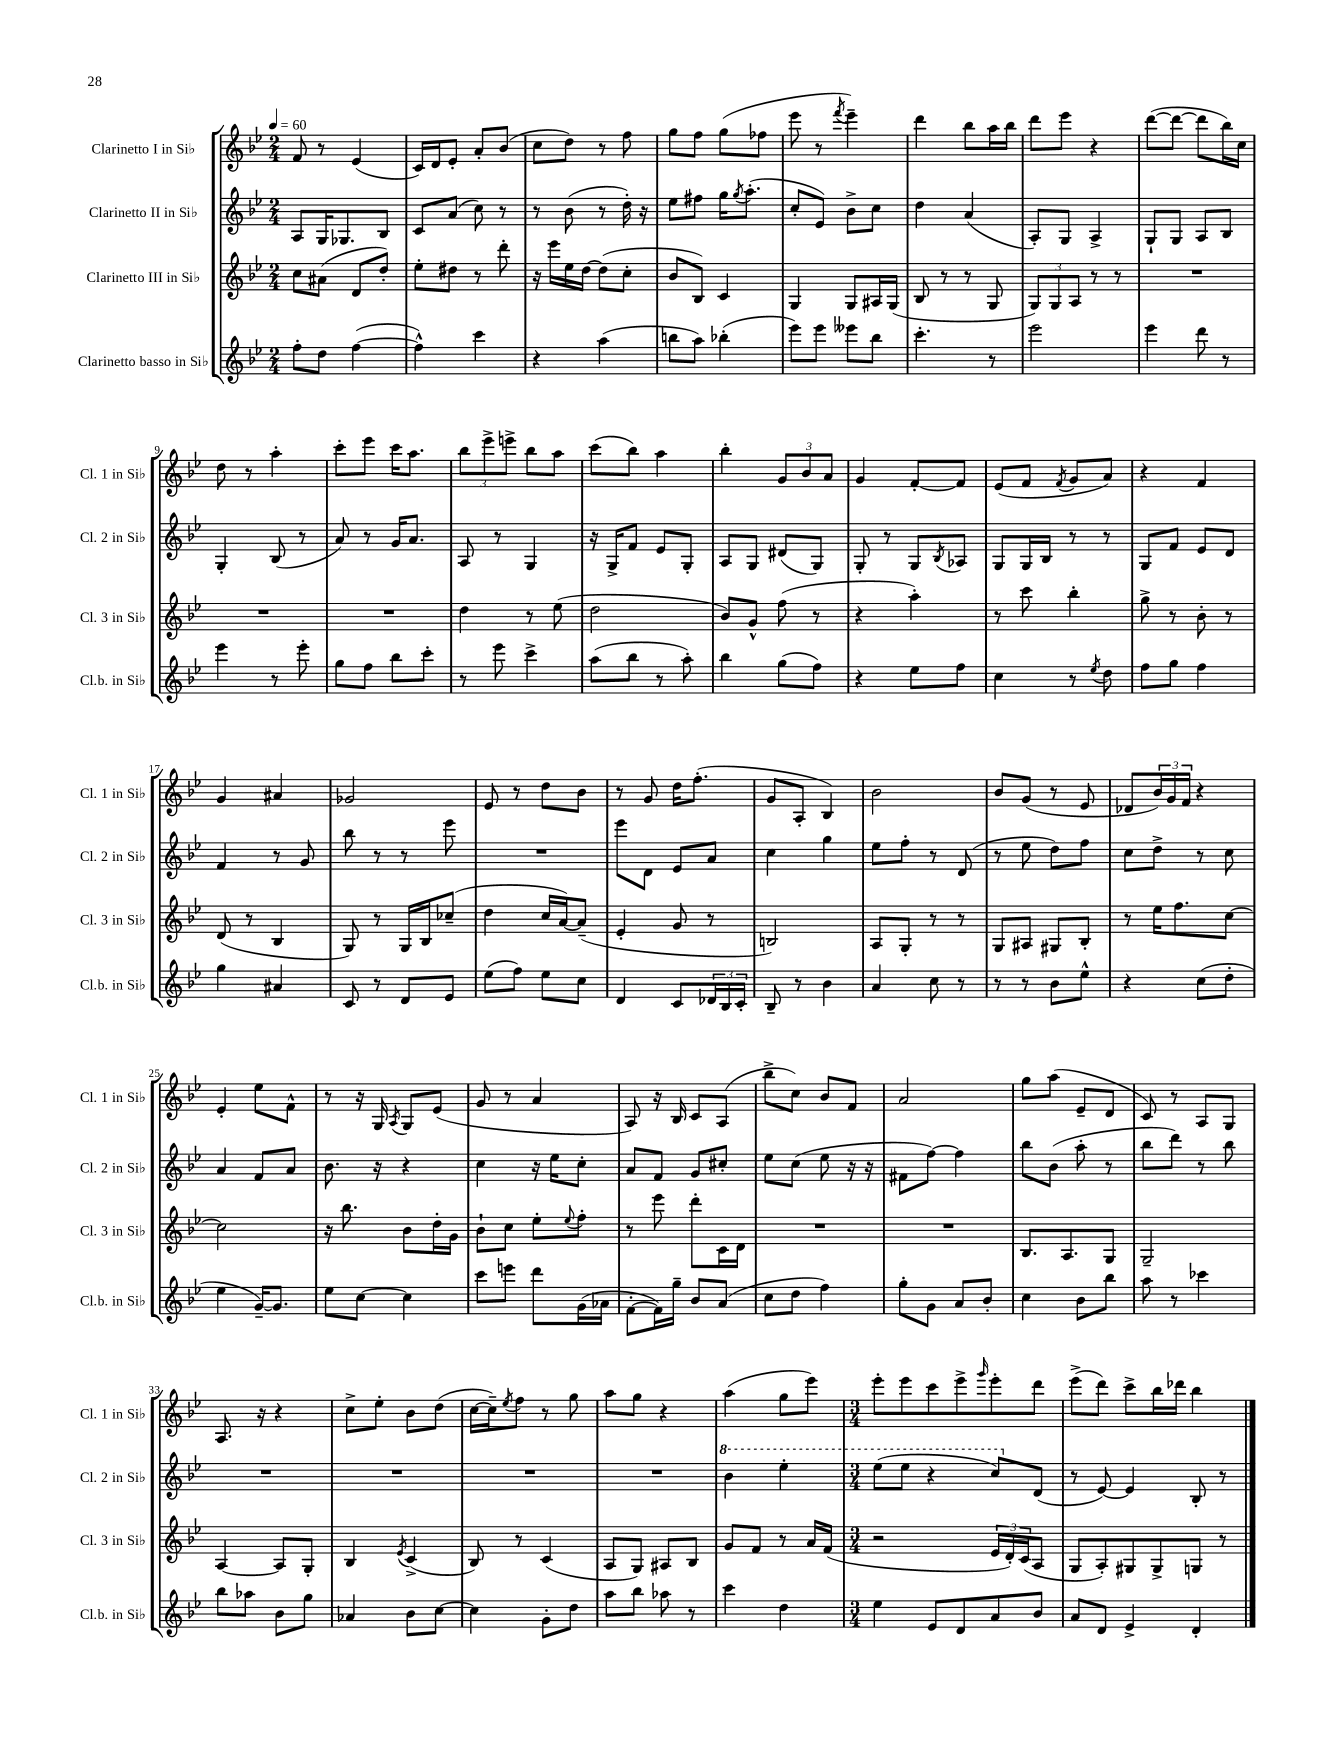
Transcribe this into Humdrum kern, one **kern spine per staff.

**kern	**kern	**kern	**kern
*part4	*part3	*part2	*part1
*staff4	*staff3	*staff2	*staff1
*I"Clarinetto basso in Si♭	*I"Clarinetto III in Si♭	*I"Clarinetto II in Si♭	*I"Clarinetto I in Si♭
*I'Cl.b. in Si♭	*I'Cl. 3 in Si♭	*I'Cl. 2 in Si♭	*I'Cl. 1 in Si♭
*clefG2	*clefG2	*clefG2	*clefG2
*k[b-e-]	*k[b-e-]	*k[b-e-]	*k[b-e-]
*M2/4	*M2/4	*M2/4	*M2/4
*MM60	*MM60	*MM60	*MM60
=1	=1	=1	=1
8ff'\L	8cc\L	8A/L	8f/
8dd\J	(8a#X\J	16G/K	8r
.	.	8.G-X/	.
([4ff\	8d/L	.	(4e-/
.	8dd'/J)	8B-/J	.
=2	=2	=2	=2
4ff^^\])	8ee-'\L	8c/L	16c/LL)
.	.	.	16d/J
.	8dd#X\J	(8a/J	8e-'/J
4ccc\	8r	8cc\)	8a'/L
.	8ddd'\	8r	(8b-/J
=3	=3	=3	=3
4r	16r	8r	8cc\L
.	16eee-\LL	.	.
.	16ee-\	(8b-\	8dd\J)
.	[16dd\JJ	.	.
(4aa\	(8dd\L]	8r	8r
.	8cc'\J	16dd'\)	8ff\
.	.	16r	.
=4	=4	=4	=4
8bbn\L	8b-/L	8ee-\L	8gg\L
8aa\J)	8B-/J)	8ff#X\J	8ff\J
(4bb-X'\	4c/	16gg\KL	(8gg\L
.	.	8qgg/	.
.	.	(8.aa'\J	.
.	.	.	8ff-X\J
=5	=5	=5	=5
8eee-\L)	4G/	8cc'/L	8eee-\
8eee-\J	.	8e-/J)	8r
.	.	.	8qfff/
8eee--X\L	8G/L	8b-^\L	4eee-~\)
8bb-\J	16A#X/L	8cc\J	.
.	(16G/JJ	.	.
=6	=6	=6	=6
4.ccc'\	8B-/	4dd\	4ddd\
.	8r	.	.
.	8r	(4a/	8bb-\L
8r	8G/	.	16aa\L
.	.	.	16bb-\JJ
=7	=7	=7	=7
2eee-\	12G/L)	8A'/L)	8ddd\L
.	12G/	.	.
.	.	8G/J	8eee-\J
.	12A/J	.	.
.	8r	4A^/	4r
.	8r	.	.
=8	=8	=8	=8
4eee-\	2r	8G`/L	([8ddd\L
.	.	8G/J	8ddd\J_
8ddd\	.	8A/L	8ddd\L]
8r	.	8B-/J	16bb-\L)
.	.	.	16cc\JJ
!!LO:LB:g=z
=9	=9	=9	=9
4eee-\	2r	4G'/	8dd\
.	.	.	8r
8r	.	(8B-/	4aa'\
8eee-'\	.	8r	.
=10	=10	=10	=10
8gg\L	2r	8a/)	8ccc'\L
8ff\J	.	8r	8eee-\J
8bb-\L	.	16g/KL	16ccc\KL
.	.	8.a/J	8.aa\J
8ccc'\J	.	.	.
=11	=11	=11	=11
8r	4dd\	8A/	12bb-\L
.	.	.	12eee-^\
8eee-\	.	8r	.
.	.	.	12eeen^\J
4ccc^\	8r	4G/	8bb-\L
.	(8ee-\	.	8aa\J
=12	=12	=12	=12
(8aa\L	2dd\	16r	(8ccc\L
.	.	16G^/KL	.
8bb-\J	.	8f/J	8bb-\J)
8r	.	8e-/L	4aa\
8aa'\)	.	8G'/J	.
=13	=13	=13	=13
4bb-\	8b-/L)	8A/L	4bb-'\
.	8g^^/J	8G/J	.
(8gg\L	(8ff\	(8d#X/L	12g/L
.	.	.	12b-/
8ff\J)	8r	8G/J)	.
.	.	.	12a/J
=14	=14	=14	=14
4r	4r	8G'/	4g/
.	.	8r	.
8ee-\L	4aa'\)	8G/L	[8f'/L
.	.	8qB-/	.
8ff\J	.	8A-X/J	8f/J]
=15	=15	=15	=15
4cc\	8r	8G/L	(8e-/L
.	8ccc\	16G/L	8f/J
.	.	16B-/JJ	.
.	.	.	8qf/
8r	4bb-'\	8r	8g/L
8qee-/	.	.	.
8dd\	.	8r	8a/J)
=16	=16	=16	=16
8ff\L	8gg^\	8G/L	4r
8gg\J	8r	8f/J	.
4ff\	8b-'\	8e-/L	4f/
.	8r	8d/J	.
!!LO:LB:g=z
=17	=17	=17	=17
4gg\	(8d/	4f/	4g/
.	8r	.	.
4a#X/	4B-/	8r	4a#X/
.	.	8g/	.
=18	=18	=18	=18
8c/	8G/)	8bb-\	2g-X/
8r	8r	8r	.
8d/L	16G/LL	8r	.
.	16B-/J	.	.
8e-/J	(8cc-X~/J	8eee-\	.
=19	=19	=19	=19
(8ee-\L	4dd\	2r	8e-/
8ff\J)	.	.	8r
8ee-\L	16cc/LL	.	8dd\L
.	[16a/J)	.	.
8cc\J	(8a~/J]	.	8b-\J
=20	=20	=20	=20
4d/	4e-'/	8eee-\L	8r
.	.	8d\J	8g/
8c/L	8g/	8e-/L	16dd\KL
.	.	.	(8.ff'\J
24d-X/L	8r	8a/J	.
24B-/	.	.	.
24c'/JJ	.	.	.
=21	=21	=21	=21
8B-~/	2Bn/)	4cc\	8g/L
8r	.	.	8A'/J
4b-\	.	4gg\	4B-/)
=22	=22	=22	=22
4a/	8A/L	8ee-\L	2b-\
.	8G'/J	8ff'\J	.
8cc\	8r	8r	.
8r	8r	(8d/	.
=23	=23	=23	=23
8r	8G/L	8r	8b-/L
8r	8A#X/J	8ee-\	(8g/J
8b-\L	8G#X/L	8dd\L)	8r
8ee-^^\J	8B-'/J	8ff\J	8e-/
=24	=24	=24	=24
4r	8r	8cc\L	8d-X/L
.	16ee-\KL	8dd^\J	24b-/L)
.	.	.	24g/
.	8.ff\	.	.
.	.	.	24f/JJ
(8cc\L	.	8r	4r
8dd'\J	[8cc\J	8cc\	.
!!LO:LB:g=z
=25	=25	=25	=25
4ee-\	2cc\]	4a/	4e-'/
[16g~/KL)	.	8f/L	8ee-\L
8.g/J]	.	.	.
.	.	8a/J	8f^^\J
=26	=26	=26	=26
8ee-\L	16r	8.b-\	8r
.	8.bb-\	.	.
[8cc\J	.	.	16r
.	.	16r	16G/
.	.	.	8qA/
4cc\]	8b-\L	4r	8G/L
.	16dd'\L	.	(8e-/J
.	16g\JJ	.	.
=27	=27	=27	=27
8ccc\L	8b-`\L	4cc\	8g/
8eeen\J	8cc\J	.	8r
8ddd\L	8ee-'\L	16r	4a/
.	.	16ee-\KL	.
.	8qqee-/	.	.
(16g\L	8ff'\J	8cc'\J	.
16a-X\JJ	.	.	.
=28	=28	=28	=28
[8f'\L	8r	8a/L	8A/)
16f\L])	8eee-\	8f/J	16r
16gg~\JJ	.	.	16B-/
8b-/L	8ddd'\L	8g/L	8c/L
(8a/J	16c\L	8cc#X'/J	(8A/J
.	16d\JJ	.	.
=29	=29	=29	=29
8cc\L	2r	8ee-\L	8bb-^\L
8dd\J	.	(8cc\J	8cc\J)
4ff\)	.	8ee-\	8b-/L
.	.	16r	8f/J
.	.	16r	.
=30	=30	=30	=30
8gg'\L	2r	8f#X\L	2a/
8g\J	.	[8ff\J)	.
8a/L	.	4ff\]	.
8b-'/J	.	.	.
=31	=31	=31	=31
4cc\	8.B-/L	8bb-\L	8gg\L
.	.	(8b-\J	(8aa\J
.	8.A/	.	.
8b-\L	.	8aa'\	8e-~/L
8bb-\J	8G/J	8r	8d/J
=32	=32	=32	=32
8aa\	2G~/	8bb-\L	8c/)
8r	.	8ddd\J)	8r
4ccc-X\	.	8r	8A/L
.	.	8bb-\	8G/J
!!LO:LB:g=z
=33	=33	=33	=33
8bb-\L	[4A/	2r	8.A/
8aa-X\J	.	.	.
.	.	.	16r
8b-\L	8A/L]	.	4r
8gg\J	8G'/J	.	.
=34	=34	=34	=34
4a-X/	4B-/	2r	8cc^\L
.	.	.	8ee-'\J
.	8qe-/	.	.
8b-\L	(4c^/	.	8b-\L
[8cc\J	.	.	(8dd\J
=35	=35	=35	=35
4cc\]	8B-/)	2r	[16cc\LL
.	.	.	16cc~\J])
.	.	.	8qee-/
.	8r	.	8ff\J
8g'\L	(4c/	.	8r
8dd\J	.	.	8gg\
=36	=36	=36	=36
8aa\L	8A/L	2r	8aa\L
8bb-\J	8G/J)	.	8gg\J
8aa-X\	8A#X/L	.	4r
8r	8B-/J	.	.
=37	=37	=37	=37
*	*	*8va	*
4ccc\	8g/L	4bb-\	(4aa\
.	8f/J	.	.
4dd\	8r	4eee-'\	8gg\L
.	16a/LL	.	8eee-\J)
.	(16f/JJ	.	.
=38	=38	=38	=38
*M3/4	*M3/4	*M3/4	*M3/4
4ee-\	2r	(8eee-\L	8eee-'\L
.	.	8eee-\J	8eee-\
8e-/L	.	4r	8ccc\
8d/	.	.	8eee-^\
.	.	.	16qqggg/
8a/	24e-/LL	8ccc/L)	8eee-'\
.	24d'/)	.	.
.	(24c/J	.	.
*	*	*X8va	*
8b-/J	8A/J	(8d/J	8ddd\J
=39	=39	=39	=39
8a/L	8G/L	8r	(8eee-^\L
8d/J	8A'/)	[8e-/)	8ddd\J)
4e-^/	8G#X/	4e-/]	8ccc^\L
.	8G#^/	.	16bb-\L
.	.	.	16ddd-X\JJ
4d'/	8Gn/J	8B-'/	4bb-\
.	8r	8r	.
==	==	==	==
*-	*-	*-	*-
